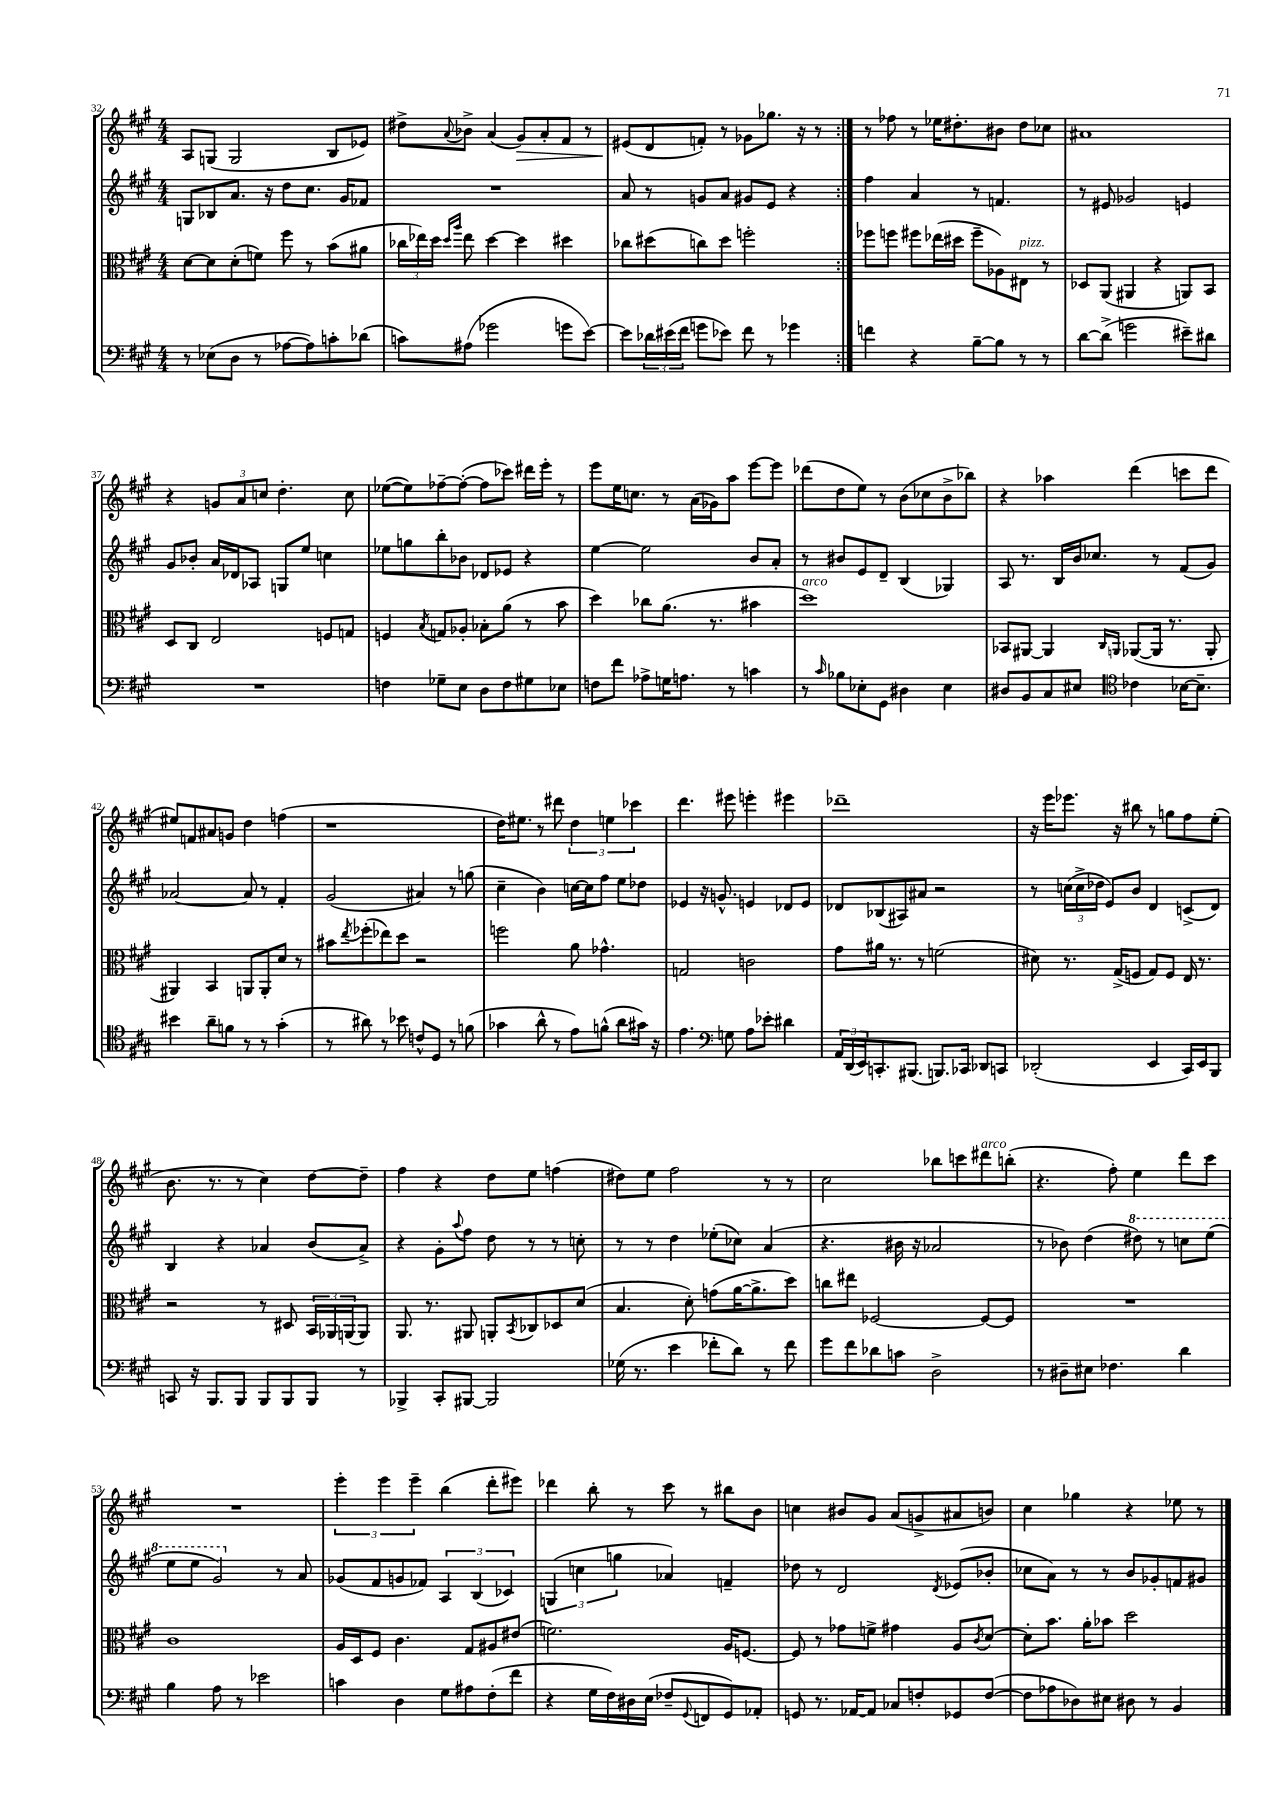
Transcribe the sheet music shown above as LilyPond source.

<<
\new StaffGroup <<
\new Staff = "s0" {
    \clef treble \key a \major \numericTimeSignature \time 4/4
    \repeat volta 2 { a8 g8( g2 b8 ees'8) |
    dis''8-> \appoggiatura { a'8 } bes'8-> a'4( gis'8\>) a'8-. fis'8 r8 |
    eis'8\!( d'8 f'8-.) r8 ges'8 ges''8. r16 r8 | }
    r8 fes''8 r8 ees''16 dis''8.-. bis'8 dis''8 ces''8 |
    ais'1 |
    r4 \tuplet 3/2 { g'8 a'8 c''8 } d''4.-. c''8 |
    ees''8~( ees''8) fes''8~-- fes''8~-.( fes''8 ces'''8) dis'''16 e'''16-. r8 |
    e'''8 e''16 c''8. r8 a'16( ges'16) a''8 e'''8~ e'''8 |
    des'''8( d''8 e''8) r8 b'8( ces''8 b'8-> bes''8) |
    r4 aes''4 d'''4( c'''8 d'''8 |
    eis''8) f'8 ais'8 g'8 d''4 f''4( |
    r1 |
    d''16) eis''8. r8 dis'''8 \tuplet 3/2 { d''4 e''4 ces'''4 } |
    d'''4. eis'''8 e'''4-. eis'''4 |
    des'''1-- |
    r16 e'''16 ees'''8. r16 bis''8 r8 g''8 fis''8 e''8-.( |
    b'8. r8. r8 cis''4) d''8~ d''8-- |
    fis''4 r4 d''8 e''8 f''4( |
    dis''8) e''8 fis''2 r8 r8 |
    cis''2 bes''8 c'''8 dis'''8^\markup { \italic "arco" } b''8-.( |
    r4. fis''8-.) e''4 d'''8 cis'''8 |
    R1 |
    \tuplet 3/2 { e'''4-. e'''4 e'''4-- } b''4( d'''8-. eis'''8) |
    des'''4 b''8-. r8 cis'''8 r8 bis''8 b'8 |
    c''4 bis'8 gis'8 a'8( g'8-> ais'8 b'8) |
    cis''4 ges''4 r4 ees''8 r8 \bar "|." |
}
\new Staff = "s1" {
    \clef treble \key a \major \numericTimeSignature \time 4/4
    \repeat volta 2 { g8 bes8 a'8. r16 d''8 cis''8. gis'16 fes'8 |
    R1 |
    a'8 r8 g'8 a'8 gis'8 e'8 r4 | }
    fis''4 a'4 r8 f'4. |
    r8 eis'8 ges'2 e'4 |
    gis'8 bes'8-. a'16 des'16 aes8 g8 e''8 c''4 |
    ees''8 g''8 b''8-. bes'8 des'8 ees'8 r4 |
    e''4~ e''2 b'8 a'8-. |
    r8 bis'8 e'8 d'8-- b4( ges4) |
    a8 r8. b16 b'16 ces''8. r8 fis'8( gis'8) |
    aes'2~ aes'8 r8 fis'4-. |
    gis'2( ais'4) r8 g''8( |
    cis''4-- b'4) c''16~ c''16 fis''8 e''8 des''8 |
    ees'4 r16 g'8.-^ e'4 des'8 e'8 |
    des'8 bes8( ais8) ais'8 r2 |
    r8 \tuplet 3/2 { c''16( c''16-> des''16 } e'8) b'8 d'4 c'8->( d'8) |
    b4 r4 aes'4 b'8( aes'8->) |
    r4 gis'8-. \appoggiatura { a''8 } fis''8 d''8 r8 r8 c''8-. |
    r8 r8 d''4 ees''8-.( ces''8) a'4( |
    r4. bis'16 r16 aes'2 |
    r8 bes'8) d''4( \ottava #1 dis'''8) r8 c'''8 e'''8( |
    e'''8 e'''8 gis''2) \ottava #0 r8 a'8 |
    ges'8( fis'8 g'8 fes'8) \tuplet 3/2 { a4 b4( ces'4) } |
    \tuplet 3/2 { g4( c''4 g''4 } aes'4) f'4-- |
    des''8 r8 d'2 \acciaccatura { d'8 } ees'8( bes'8-. |
    ces''8 a'8) r8 r8 b'8 ges'8-. f'8 gis'8 \bar "|." |
}
\new Staff = "s2" {
    \clef alto \key a \major \numericTimeSignature \time 4/4
    \repeat volta 2 { d'8~ d'8 d'8-.( f'8) fis''8 r8 b'8( ais'8 |
    \tuplet 3/2 { ces''16 ees''16) d''16 } \grace { d''16 a''16 } ees''8 d''4~ d''4 dis''4 |
    ces''8 dis''8( c''8) dis''8 f''2-. | }
    fes''8 f''8 fis''8 ees''16( dis''16 fis''8-- aes8) eis8^\markup { \italic "pizz." } r8 |
    des8 a,8( ais,4 r4 a,8) b,8 |
    d8 cis8 e2 f8 g8 |
    f4 \acciaccatura { b8 } g8 aes8-. bes8-. a'8( r8 b'8 |
    d''4) ces''8 a'8.( r8. bis'4 |
    d''1^\markup { \italic "arco" }) |
    bes,8 ais,8~ ais,4 \grace { cis16 a,16 } aes,8~( aes,16 r8. aes,8-. |
    ais,4) b,4 a,8 a,8-. d'8 r8 |
    bis'8 \acciaccatura { e''8 } fes''8-.( ees''8) d''8 r2 |
    f''2 a'8 ges'4.-^ |
    g2 c'2 |
    gis'8 ais'16 r8. r8 f'2( |
    dis'8) r8. gis16->( f8 gis8) f8 e16 r8. |
    r2 r8 dis8 \tuplet 3/2 { b,16 aes,16 a,16( } a,8) |
    a,8. r8. ais,8 a,8-. \acciaccatura { b,8 } ces8 des8 d'8( |
    b4. d'8-.) g'8( a'16~ a'8.-> d''8) |
    c''8 eis''8 fes2~ fes8~ fes8 |
    R1 |
    cis'1 |
    a16 d16 fis8 cis'4. gis8 ais8 eis'8( |
    f'2.) a16 f8.~ |
    f8 r8 ges'8 f'8-> gis'4 a8 \acciaccatura { cis'8 } d'8~ |
    d'8-. b'8. a'16-. bes'8 d''2 \bar "|." |
}
\new Staff = "s3" {
    \clef bass \key a \major \numericTimeSignature \time 4/4
    \repeat volta 2 { r8 ees8( d8 r8 aes8~ aes8) c'8-. des'8( |
    c'8) ais8( ges'2 g'8 e'8~) |
    e'8 \tuplet 3/2 { des'16 eis'16( fis'16 } g'8 ees'8) fis'8 r8 ges'4 | }
    f'4 r4 b8~-- b8 r8 r8 |
    d'8~ d'8->( g'2 eis'8--) dis'8 |
    R1 |
    f4 ges8-- e8 d8 f8 gis8 ees8 |
    f8 fis'8 aes8-> g16 a8. r8 c'4 |
    r8 \grace { cis'16 } bes8 ees8-. gis,8 dis4 ees4 |
    dis8 b,8 cis8 eis8 \clef tenor ces'4 bes16~ bes8.-- |
    bis'4 a'8-- f'8 r8 r8 gis'4-.( |
    r8 ais'8) r8 bes'8 c'8-^ d8 r8 f'8( |
    ges'4 a'8-^ r8 e'8) f'8-^( a'8 gis'16) r16 |
    e'4. \clef bass g8 a8 ees'8-. dis'4 |
    \tuplet 3/2 { a,16 d,16( e,16) } c,8.-. bis,,8.( b,,8.) ces,16 des,8 c,8 |
    des,2-.( e,4 cis,16) e,16 b,,8 |
    c,8 r16 b,,8. b,,8 b,,8 b,,8 b,,8 r8 |
    bes,,4-> cis,8-. bis,,8~ bis,,2 |
    ges16( r8. e'4 fes'8-. d'8) r8 fes'8 |
    gis'8 fis'8 des'8 c'8 d2-> |
    r8 dis8-- eis8 fes4. d'4 |
    b4 a8 r8 ees'2 |
    c'4 d4 gis8 ais8 fis8-.( fis'8 |
    r4 gis16 fis16) dis16 e16( fes8-- \appoggiatura { gis,8 } f,8 gis,8) aes,8-. |
    g,8 r8. aes,16~ aes,8 ces8 f8-. ges,8 f8~( |
    f8 aes8 des8) eis8 dis8 r8 b,4 \bar "|." |
}
>>
>>
\layout { \context { \Score currentBarNumber = #32 } }
